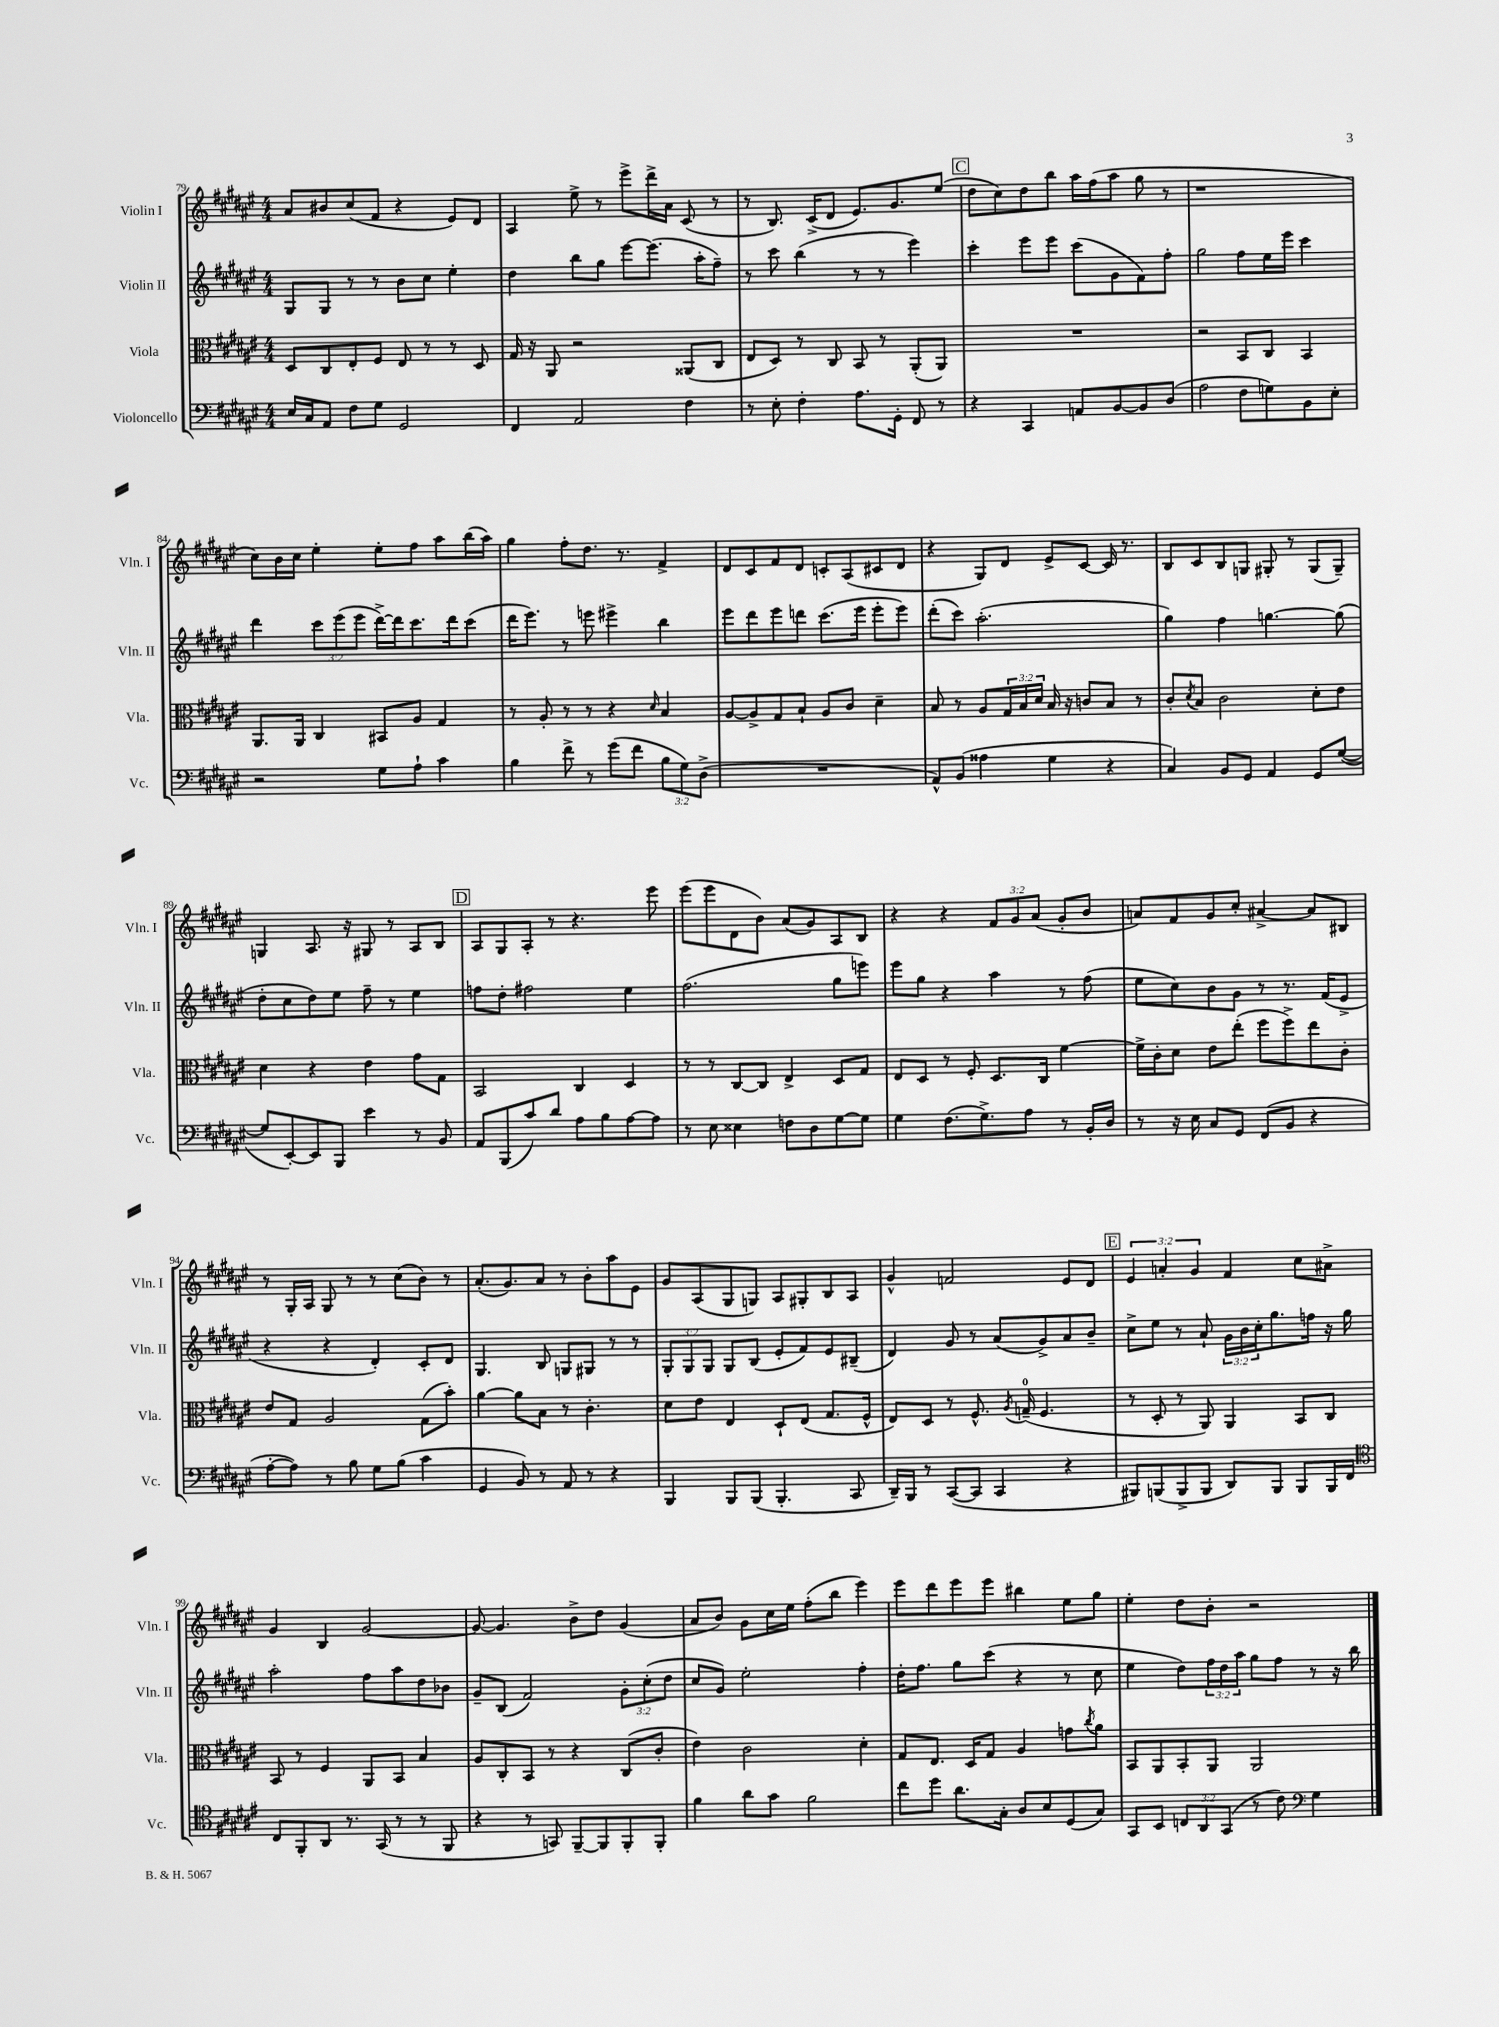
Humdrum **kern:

**kern	**kern	**kern	**kern
*staff4	*staff3	*staff2	*staff1
*clefF4	*clefC3	*clefG2	*clefG2
*k[f#c#g#d#a#e#]	*k[f#c#g#d#a#e#]	*k[f#c#g#d#a#e#]	*k[f#c#g#d#a#e#]
*M4/4	*M4/4	*M4/4	*M4/4
16E#	8D#	8G#	8a#
16C#	.	.	.
8AA#	8C#	8G#	8b#
8F#	8E#'	8r	(8cc#
8G#	8F#	8r	8f#
2GG#	8E#	8b	4r
.	8r	8cc#	.
.	8r	4ee#'	8e#)
.	8D#	.	8d#
=	=	=	=
4FF#	16G#	4dd#	4A#
.	16r	.	.
.	8AA#	.	.
2AA#	2r	8bb	8ee#^
.	.	8gg#	8r
.	.	[8eee#	8eee#^
.	.	(8.eee#]	16ddd#^
.	.	.	16a#
4F#	(8AA##	.	(8c#
.	.	16aa#'	.
.	8C#	8ff#~)	8r
=	=	=	=
8r	8E#	8r	8r
8E#'	8D#)	8ccc#	8.B)
4F#'	8r	(4bb	.
.	.	.	(16c#^
.	8C#	.	8d#
8.A#	8BB	8r	8.e#)
.	8r	8r	.
16GG#'	.	.	8.g#
8FF#	(8AA#'	4eee#)	.
8r	8AA#)	.	(8ee#
=	=	=	=
4r	1r	4ccc#'	8dd#
.	.	.	8cc#)
4CC#	.	8eee#	8dd#
.	.	8eee#	8bb
8AA	.	(8ccc#	16aa#
.	.	.	(16ff#
[8BB	.	8g#	8aa#
8BB]	.	8f#)	8gg#
(8D#	.	8ff#'	8r
=	=	=	=
2A#	2r	2gg#	1r
8F#	8BB	8ff#	.
8G)	8C#	16ee#	.
.	.	16eee#	.
8BB	4BB	4ccc#	.
8E#'	.	.	.
=	=	=	=
2r	8.AA#	4ddd#	8cc#)
.	.	.	16b
.	16AA#	.	16cc#
.	4C#	12ccc#	4ee#'
.	.	(12eee#	.
.	.	12eee#	.
8G#	8BB#	[16ddd#^)	8ee#'
.	.	16ddd#]	.
8A#`	8A#	8.ccc#	8ff#
4c#	4G#	.	8aa#
.	.	16ddd#	.
.	.	(8ccc#	(16bb
.	.	.	16aa#)
=	=	=	=
4B	8r	16ddd#	4gg#
.	.	8.eee#)	.
.	8A#'	.	.
8f#^	8r	8r	8ff#'
8r	8r	8eee	8.dd#
(8g#	4r	4eee#^	.
.	.	.	8.r
8f#	.	.	.
.	16qqd#	.	.
12B	4B	4bb	4f#^
12G#)	.	.	.
(12D#^	.	.	.
=	=	=	=
1r	[8A#	8eee#	8d#
.	8A#^]	8ddd#	8c#
.	8G#	8eee#	8f#
.	8B`	8ddd	8d#
.	8A#	(8.ccc#	8c'
.	8c#	.	(8A#
.	.	16eee#	.
.	4d#~	8eee#'	8c#
.	.	8eee#)	8d#
=	=	=	=
8AA#^^)	8B	(8ddd#'	4r
(8BB	8r	8ccc#)	.
4A##	8A#	(2.aa#'	8G#)
.	24G#	.	8d#
.	24B	.	.
.	24d#	.	.
4G#	16B	.	8e#^
.	16r	.	.
.	8c	.	[8c#
4r	8B	.	16c#]
.	.	.	8.r
.	8r	.	.
=	=	=	=
4C#)	8c#'	4gg#)	8B
.	8qd#	.	.
.	8B	.	8c#
8BB	2c#	4ff#	8B
8GG#	.	.	8G
4AA#	.	[4.gg	8G#'
.	.	.	8r
8GG#	8d#'	.	(8G#
([8G#	8e#	(8gg]	8G#~)
=	=	=	=
8G#]	4d#	8dd#'	4G
[8EE#')	.	8cc#	.
8EE#]	4r	8dd#)	8.A#
8BBB	.	8ee#	.
.	.	.	16r
4e#	4e#	8ff#~	8G#
.	.	8r	8r
8r	8g#	4ee#	8A#
8BB	8G#	.	8B
=	=	=	=
8AA#	2BB	8ff	8A#
(8BBB	.	8dd#'	8G#
8c#)	.	2ff#	8A#'
8d#	.	.	8r
8A#	4C#	.	4.r
8B	.	.	.
[8A#	4D#	4ee#	.
8A#]	.	.	8eee#
=	=	=	=
8r	8r	(2.ff#	(8eee#
8E#	8r	.	8eee#
4E##	[8C#	.	8d#
.	8C#]	.	8b)
8F	4E#^	.	(8a#
8D#	.	.	8g#)
[8G#	8D#	8gg#	8A#
8G#]	8G#	8eee)	8B
=	=	=	=
4G#	8E#	8eee#	4r
.	8D#	8gg#	.
(8.F#	8r	4r	4r
.	8F#'	.	.
8.G#^)	.	.	.
.	8.D#	4aa#	12f#
.	.	.	12g#
8A#	.	.	.
.	.	.	(12a#
.	16C#	.	.
8r	[4f#	8r	8g#'
16BB'	.	(8ff#	8b
16D#	.	.	.
=	=	=	=
8r	16f#^]	8ee#	8a)
.	16c#'	.	.
16r	8d#	8cc#)	8f#
16E#	.	.	.
8C#	8e#	8b	8g#
8GG#	(8ee#'	8g#	8cc#'
(8FF#	8ff#	8r	[4a#^
8BB	8ff#^)	8.r	.
4r	8ee#	.	8a#]
.	.	(16f#	.
.	8c#'	8e#^	8B#
=	=	=	=
[8A#'	8e#	4r	8r
8A#])	8G#	.	16G#'
.	.	.	16A#
8r	2A#	4r	8G#
8B	.	.	8r
8G#	.	4d#')	8r
(8B	.	.	(8cc#
4c#	(8G#	8c#'	8b)
.	8b')	8d#	8r
=	=	=	=
4GG#	[4a#	4.G#	(8.a#'
.	.	.	8.g#)
8BB)	8a#]	.	.
8r	8B	8B	8a#
8AA#	8r	8G	8r
8r	4.c#'	8G#	8b'
4r	.	8r	8aa#
.	.	8r	8e#
=	=	=	=
4BBB	8d#	12G#'	8g#
.	.	12G#	.
.	8e#	.	(8A#
.	.	12G#	.
8BBB	4E#	8G#	8G#
(8BBB	.	(8B	8G)
4.BBB'	8D#`	8e#'	8A#
.	(8E#	8f#)	8G#'
.	8.G#	8e#	8B
8CC#	.	(8B#~	8A#
.	16F#^^	.	.
=	=	=	=
16DD#~)	8E#)	4d#)	4g#^^
16BBB	.	.	.
8r	8D#	.	.
([8CC#	8r	8g#	2f
8CC#]	8.F#^^	8r	.
4CC#	.	(8a#	.
.	8qA#	.	.
.	(16G~	.	.
.	4.F#	8g#^)	.
4r	.	8a#	8e#
.	.	8b~	8d#
=	=	=	=
8BBB#)	8r	8cc#^	6e#
(8BBB	8D#'	8ee#	.
.	.	.	6a'
8BBB^	8r	8r	.
.	.	.	6g#
8BBB	8AA#)	8a#`	.
8DD#)	4AA#	24g#	4f#
.	.	24b	.
.	.	24cc#'	.
8BBB	.	8.gg#	.
8BBB	8BB	.	8cc#
.	.	16ff	.
16BBB	8C#	16r	8a#^
16FF#	.	16gg#	.
=	=	=	=
*clefC4	*	*	*
8C#	8BB	2aa#'	4g#
8FF#'	8r	.	.
8AA#	4F#	.	4B
8.r	.	.	.
.	8AA#	8ff#	[2g#
(16GG#	.	.	.
8r	8BB	8aa#	.
8r	4B	8dd#	.
8FF#	.	8b-	.
=	=	=	=
4r	8A#	8g#~	8g#_
.	8C#'	(8B	4.g#]
8r	8BB	2f#)	.
8GG)	8r	.	.
[8FF#~	4r	.	8b^
8FF#]	.	.	8dd#
8FF#'	(8C#	12g#'	(4g#
.	.	(12cc#'	.
8FF#'	8c#'	.	.
.	.	12dd#	.
=	=	=	=
4f#	4e#)	8cc#	8a#
.	.	8g#)	8b)
8a#	2c#	2ee#'	8g#
8g#	.	.	16cc#
.	.	.	16ee#
2f#	.	.	(8ff#'
.	.	.	8bb
.	4d#'	4ff#'	4eee#)
=	=	=	=
8cc#	8G#	16dd#'	8eee#
.	.	8.ff#	.
8dd#	8.E#	.	8ddd#
8.a#	.	8gg#	8eee#
.	16D#	.	.
.	8G#	(8ccc#	8eee#
16G#'	.	.	.
8A#	4A#	4r	4bb#
8B	.	.	.
(8D#	8g	8r	8ee#
.	8qcc#	.	.
8G#)	8a#	8cc#	8gg#
=	=	=	=
8GG#	8BB	4ee#	4ee#'
8BB	8AA#	.	.
12C	8BB'	8dd#)	8dd#
12AA#	.	.	.
.	8AA#	24ff#	8b'
(12GG#	.	24dd#	.
.	.	24aa#	.
8r	2AA#	8gg#	2r
8c#)	.	8ff#	.
*clefF4	*	*	*
4G#	.	8r	.
.	.	16r	.
.	.	16bb	.
==	==	==	==
*-	*-	*-	*-
